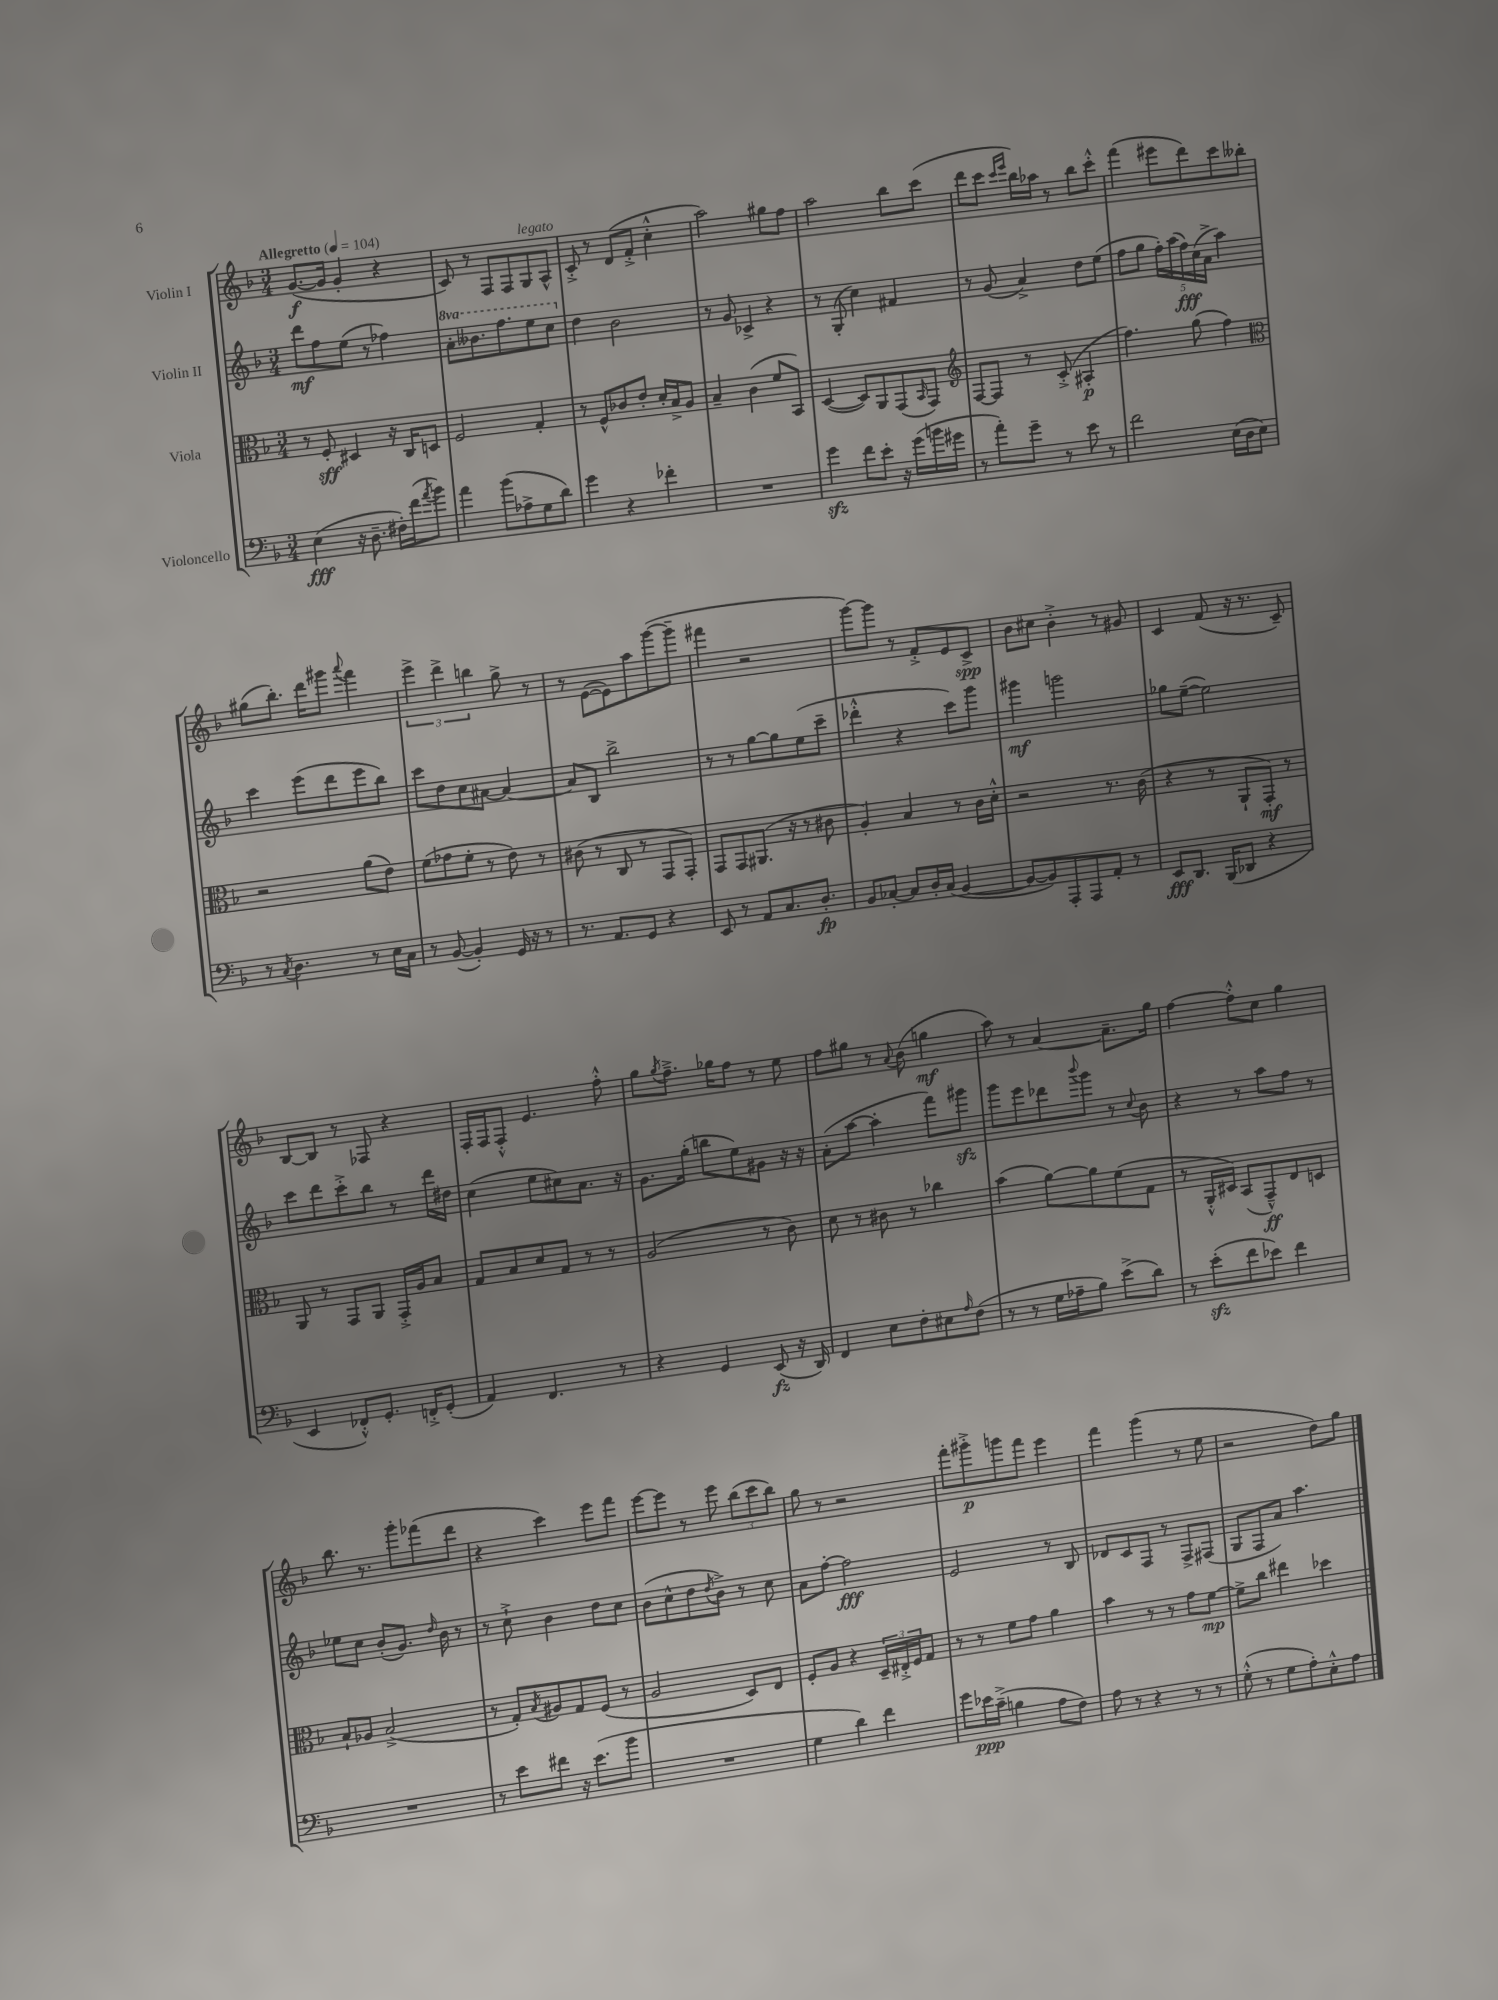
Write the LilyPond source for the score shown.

<<
\new StaffGroup <<
\new Staff = "s0" \with { instrumentName = "Violin I" } {
    \clef treble \key f \major \numericTimeSignature \time 3/4 \tempo "Allegretto" 4 = 104
    g'8.~\f( g'16 g'4-. r4 |
    c'8) r8 f8 f8 g8^\markup { \italic "legato" } a8-^ |
    c'8-.-> r8 d'8( f'8-.-> c''4-.-^ |
    a''2) gis''8 f''8 |
    a''2 bes''8 c'''8( |
    d'''8 c'''8 \grace { c'''16 e'''16 } bes''16) aes''16 r8 bes''8 c'''8-.-^ |
    f'''4( eis'''8 d'''8) c'''8 beses''8-. |
    gis''8( bes''8.-.) d'''16 gis'''8 \appoggiatura { a'''8 } f'''4 |
    \tuplet 3/2 { e'''4-> d'''4-> b''4 } g''8-> r8 |
    r8 e'8~( e'8) a''8 g'''8~( g'''8-- |
    fis'''4 r2 |
    g'''8~) g'''8 r8 f'8-.-> e'8 c'8->\spp |
    bes'8 cis''8 bes'4-.-> r8 gis'8 |
    c'4 f'8( r16 r8. c'8--) |
    bes8~ bes8 r8 fes8 r4 |
    f16-. f16 f8-.-^ e'4. f''8-.-^ |
    g''8 \acciaccatura { g''8 } f''8.---> ges''16 f''8 r8 e''8 |
    f''8 gis''8 r8 \appoggiatura { a'8 } bes'8( g''4\mf |
    a''8) r8 a'4~ a'8.-- g''16 |
    f''4~ f''8-.-^ c''8 g''4 |
    bes''8. r8. g'''8-. fes'''8( d'''8 |
    r4 c'''4) e'''8 f'''8 |
    e'''8~ e'''8 r8 e'''8 \tuplet 3/2 { bes''8( c'''8 bes''8) } |
    g''8 r8 r2 |
    f'''8-. gis'''8-.->\p g'''8 f'''8 e'''4 |
    f'''4 g'''4( r8 e''8 |
    r2 d''8) g''8 \bar "|." |
}
\new Staff = "s1" \with { instrumentName = "Violin II" } {
    \clef treble \key f \major \numericTimeSignature \time 3/4 \set Staff.ottavationMarkups = #ottavation-simple-ordinals
    d'''8\mf f''8 e''8( r8 fes''4) |
    \ottava #1 a''8-. beses''8. f'''8. e'''8 c'''8 \ottava #0 |
    d''4 bes'2 |
    r8 g'8 ces'4-> r4 |
    r8 g8-.( c''4) fis'4 |
    r8 g'8( a'4->) d''8 e''8( |
    f''8 g''8 \tuplet 5/4 { f''16-.) a''16( f''16\fff) c''16( a'16-> } a''4) |
    c'''4 e'''8( d'''8 e'''8 bes''8) |
    c'''8 d''8 c''8 ais'8~ ais'4~ |
    ais'8 bes8 bes''2-> |
    r8 r8 g''8~ g''8 e''8( c'''8-- |
    des'''4-.-^ r4 c'''8) g'''8 |
    gis'''4\mf g'''2 |
    ges''8 e''8~--( e''2) |
    c'''8 d'''8 c'''8-.-> bes''8 r8 d'''16 dis''16 |
    c''4( e''8 cis''8) a'8. r16 |
    g'8. g''16-.( b''8 e''8) gis'8 r16 r16 |
    a'8-.( a''8~ a''4-. f'''8) gis'''8\sfz |
    g'''8 e'''8 des'''8 \appoggiatura { bes'''8 } g'''8 r8 \appoggiatura { c''8 } bes'8 |
    r4 r8 a''8 f''8 r8 |
    ees''8 c''8 bes'8-.( g'8.) \grace { d''16 } bes'16 r8 |
    r8 c''8-!-> bes'4 d''8 c''8 |
    bes'8( c''8-^ d''8 \acciaccatura { d''8 } bes'8->) r8 c''8 |
    a'8 f''8~-. f''2\fff |
    e'2 r8 bes8 |
    des'8 c'8 f8 r8 f8-> fis8( |
    g8 f8 a'8) a''4. \bar "|." |
}
\new Staff = "s2" \with { instrumentName = "Viola" } {
    \clef alto \key f \major \numericTimeSignature \time 3/4
    r8 f8-.\sff dis4 r16 c16 d8 |
    f2 g4-. |
    r8 f8-^ ces'8 e'8-. d'16-. bes16-> a8 |
    bes4-- c'4( f'8 bes,8) |
    d4~( d8) a,8 g,8( \grace { bes,16 } g,8) |
    \clef treble f8~ f8 r8 c'8-.->( ais4-.\p |
    f''4.) g''8( f''4) |
    \clef alto r2 a'8( e'8) |
    f'8( ges'8 f'8-. r8 e'8) r8 |
    cis'8( r8 c8 r8 g,8 g,8-.) |
    g,8 g,8 ais,8.( r16 r8 cis'8 |
    a4-.) bes4 r8 c'16 d'16-.-^ |
    r2 r8. c'16( |
    r4 r8 a,8-! g,8-.\mf) r8 |
    a,8 r8 g,8 a,8 g,16-.-> a16 bes8 |
    g8 bes8 d'8 g8 r8 r8 |
    a2( r8 c'8) |
    d'8 r8 cis'8 r8 ces''4 |
    bes'4( a'8~) a'8 f'8( g8 |
    r8 a,16-.-^ dis16) bes,8( g,8---^\ff) e8 d8 |
    bes8-! aes8 bes2->( |
    r8 g8-.) \acciaccatura { bes8 } ais8 g8 f8( r8 |
    a2 d8) e8 |
    f8-. a8 r4 \tuplet 3/2 { d16-- eis16-.-> f16 } g8 |
    r8 r8 f'8 g'8 a'4 |
    bes'4 r8 r8 g'8 f'8~\mp |
    f'8-> c''8 eis''4 des''4 \bar "|." |
}
\new Staff = "s3" \with { instrumentName = "Violoncello" } {
    \clef bass \key f \major \numericTimeSignature \time 3/4
    e4\fff( r16 d8.-- fis16-.) f'16( \acciaccatura { a'8 } bes'8) |
    a'4 bes'8( aes8-> g8 d'8) |
    g'4 r4 fes'4-. |
    R2. |
    g'4\sfz f'8 e'8-. r16 g'16( b'16 gis'16 |
    r8 a'8-.) g'8-- r8 e'8 r8 |
    f'2 e16( d16 e8) |
    r8 \acciaccatura { c8 } d4. r8 e16 c16 |
    r8 bes,8~( bes,4-.) g,16 r16 r8 |
    r8. a,8. g,8 r4 |
    e,8 r8 a,8 c8. d8.-.\fp |
    bes,8 ces8~-. ces8 d16-. ces16( bes,4~ |
    bes,8~ bes,8) a,,8-. a,,8 a,8-. r8 |
    e,8\fff d,8. bes,,16( des,8 r4 |
    e,4 fes,8-.-^) g,8.-. f,16-.-> g,8-.( |
    a,4) f,4. r8 |
    r4 g,4 e,8\fz( r16 d,16) |
    f,4 e8 f8-. eis8 \grace { a16 } f8( |
    r8 r8 g16 aes16-- bes8) e'8->( d'8) |
    r8 e'8-.\sfz( f'8 ees'8) f'4 |
    R2. |
    r8 e'8 fis'8 r16 e'8.( bes'8 |
    R2. |
    g4 d'4) f'4 |
    g'8 ees'16\ppp c'16--->( b4 a8 f8) |
    a8 r8 r4 r8 r8 |
    g8-.-^( r8 g8 a8-.) e8-.-^ a8 \bar "|." |
}
>>
>>
\layout { \context { \Score \remove "Bar_number_engraver" } }
